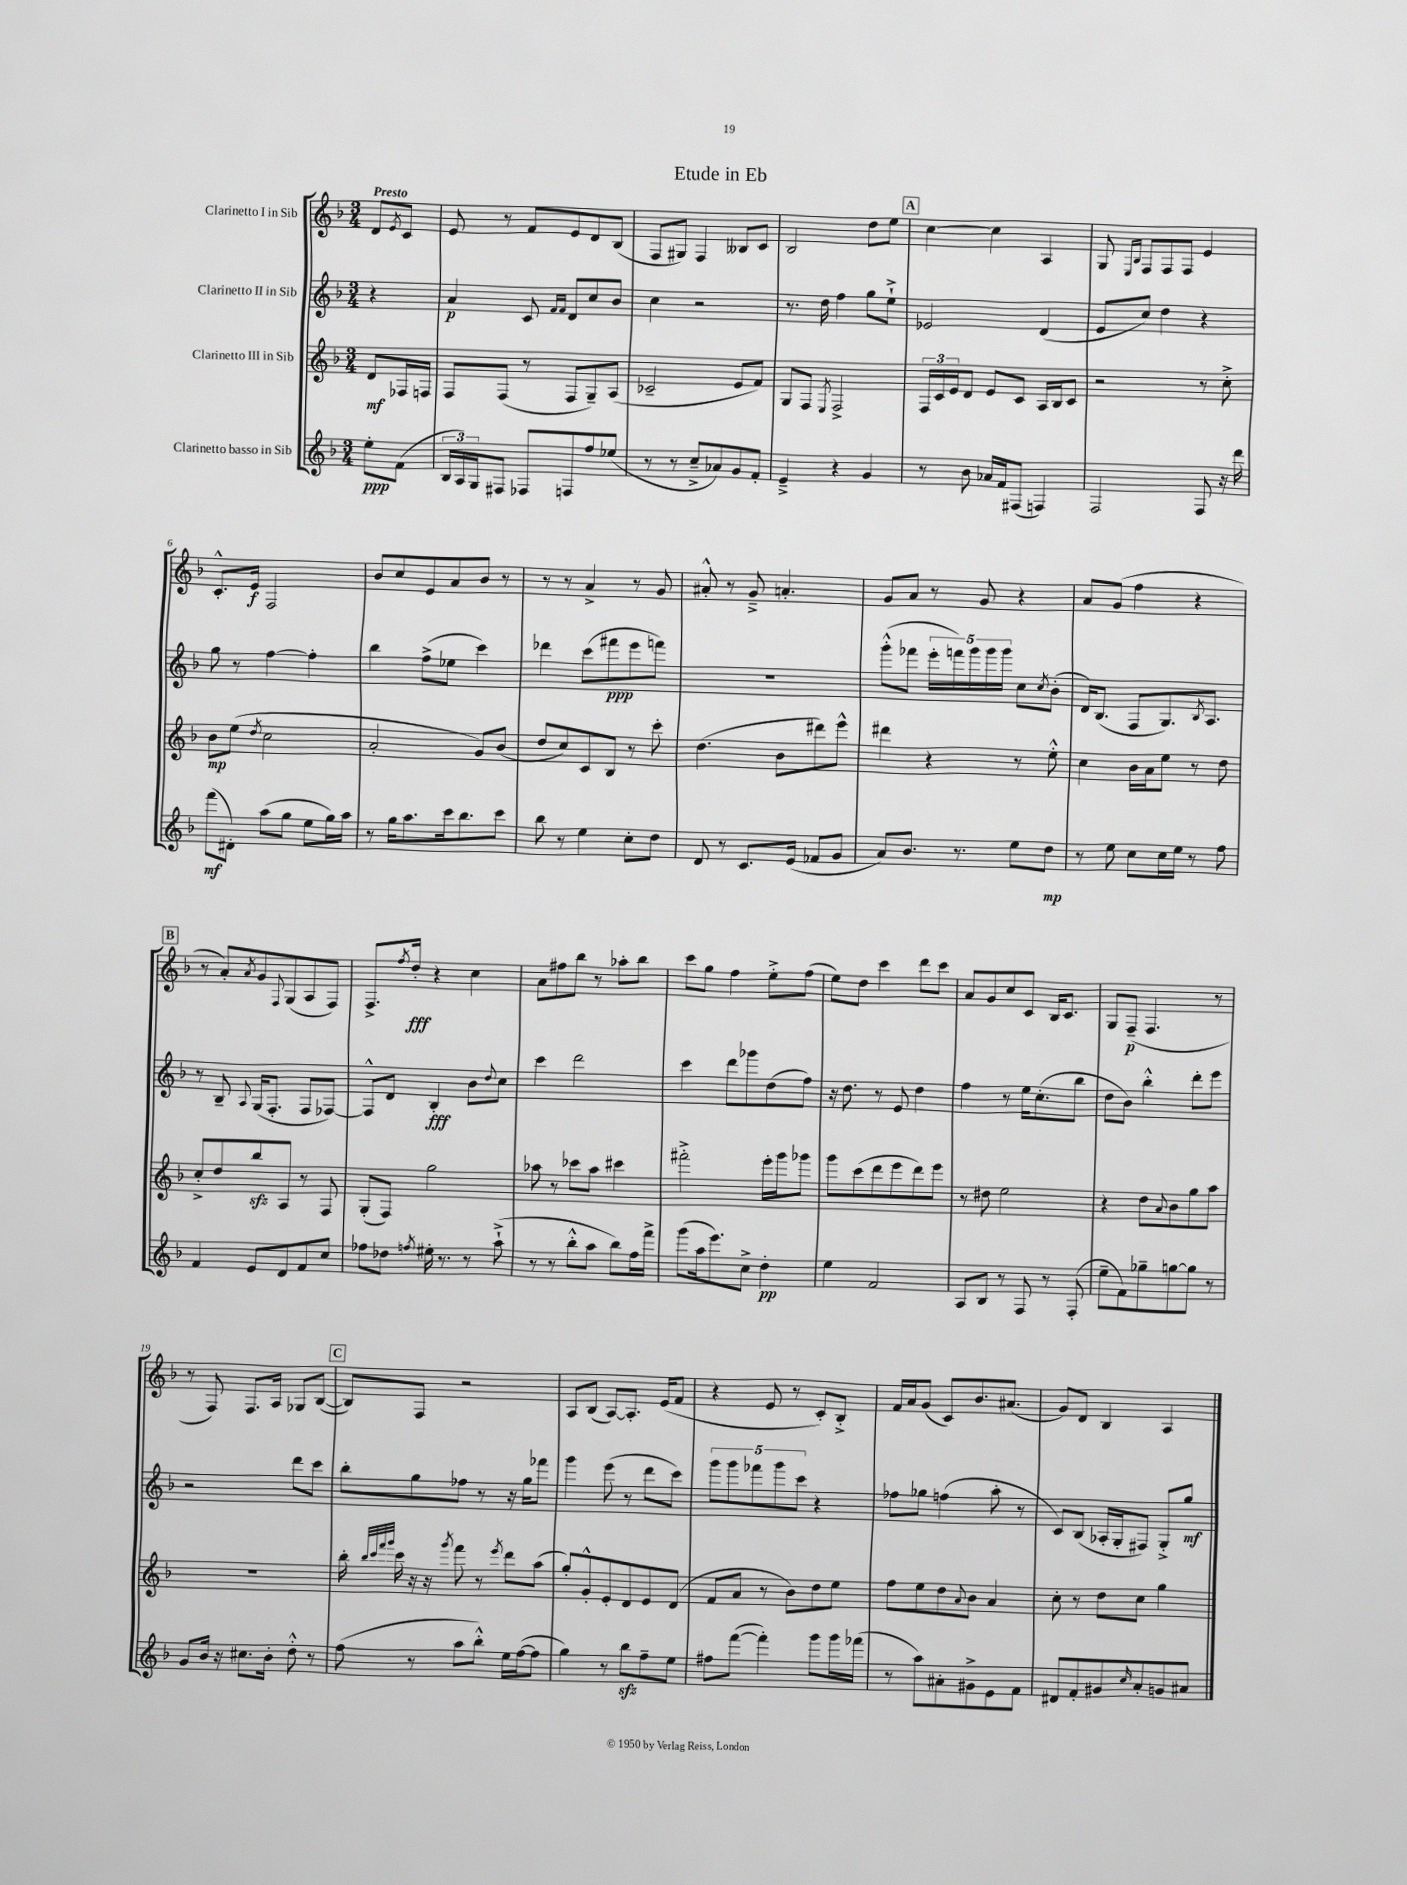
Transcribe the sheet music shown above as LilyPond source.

\header { title = "Etude in Eb" }
<<
\new StaffGroup <<
\new Staff = "s0" \with { instrumentName = "Clarinetto I in Sib" } {
    \clef treble \key f \major \numericTimeSignature \time 3/4 \partial 4 \tempo "Presto"
    d'8 \acciaccatura { e'8 } c'8 |
    e'8 r8 f'8 e'8 d'8 bes8( |
    f8 gis8) f4 beses8 c'8 |
    bes2 d''8 e''8 |
    \mark \markup { \box "A" } c''4~ c''4 a4 |
    g8 \grace { e16 bes16 } f8 f8 f8 e'4 |
    c'8.-.-^ e'16\f f2 |
    bes'8 c''8 e'8 a'8 bes'8 r8 |
    r8 r8 a'4-> r8 g'8 |
    ais'8-.-^ r8 g'8---> a'4.-. |
    g'8 a'8 r8 g'8 r4 |
    a'8 g'8( f''4 r4 |
    \mark \markup { \box "B" } r8 a'8-.) \acciaccatura { a'8 } g'8 \appoggiatura { f8 } g8( a8 f8) |
    f8.-> \acciaccatura { f''8 } d''16-.\fff r4 c''4 |
    a'8 fis''8 bes''8 r8 aes''8-. bes''8 |
    c'''8 g''8 f''4 e''8-.-> f''8( |
    e''8) d''8 c'''4 d'''8 c'''8 |
    a'8 g'8 c''8 c'8 bes16 c'8. |
    g8 f8--\p( f4. r8 |
    r8 f8) f8. a16 ges8 bes8~( |
    \mark \markup { \box "C" } bes8) f8 r2 |
    a8 bes8( a8~) a8.-. e'16( f'8 |
    r4 e'8 r8 c'8-.) bes8-.-> |
    f'16 a'16 g'8( c'8) bes'8. ais'8.( |
    g'8) d'8 bes4 a4 \bar "|." |
}
\new Staff = "s1" \with { instrumentName = "Clarinetto II in Sib" } {
    \clef treble \key f \major \numericTimeSignature \time 3/4 \partial 4
    r4 |
    a'4\p c'8 \grace { f'16 f'16 } d'8 c''8 bes'8 |
    c''4 r2 |
    r8. d''16 f''4 g''8 e''8-!-> |
    \mark \markup { \box "A" } ees'2 d'4( |
    e'8 c''8) d''4 r4 |
    g''8 r8 f''4~ f''4-. |
    bes''4 f''8->( ees''8 c'''4) |
    des'''4 c'''8( fis'''8\ppp e'''8 f'''8) |
    R2. |
    g'''8-.-^( fes'''8 \tuplet 5/4 { e'''16-. f'''16) g'''16 g'''16 g'''16 } c''8 \acciaccatura { c''8 } bes'8-.( |
    d'16) bes8.( f8 g8.) \acciaccatura { bes8 } a8. |
    \mark \markup { \box "B" } r8 bes8-- \appoggiatura { a8 } g16( f8.-. f8 fes8~) |
    fes8-^ d'8 bes4-.\fff bes'8 \appoggiatura { d''8 } c''8 |
    c'''4 d'''2 |
    c'''4 d'''8 ges'''8 d''8( f''8) |
    r16 d''8. r8 e'8 d''4 |
    f''4 r8 e''16 c''8.-.( bes''8 |
    d''8 bes'8) bes''4-.-^ d'''8-. e'''8 |
    r2 d'''8 c'''8 |
    \mark \markup { \box "C" } bes''8-. g''8 fes''8 r8 r16 g''16 fes'''8 |
    g'''4 e'''8( r8 d'''8 c'''8) |
    \tuplet 5/4 { g'''8 g'''8 fes'''8 g'''8 c'''8 } r4 |
    fes''8 ges''8 f''4( a''8-. r8 |
    c'8) bes8( aes16-. g16-. fis8) g8-.-> g''8\mf \bar "|." |
}
\new Staff = "s2" \with { instrumentName = "Clarinetto III in Sib" } {
    \clef treble \key f \major \numericTimeSignature \time 3/4 \partial 4
    d'8\mf fes16 f16 |
    f8 f8( r8 f8 g8--) a8( |
    ces'2-- e'8 f'8) |
    g8 f8 \acciaccatura { e8 } f2-> |
    \mark \markup { \box "A" } \tuplet 3/2 { f16 c'16 e'16 } d'8 e'8 c'8 a16 bes16 c'8 |
    r2 r8 c''8-.-> |
    bes'8\mp e''8( \acciaccatura { d''8 } c''2 |
    a'2-. g'8) bes'8( |
    d''8 c''8) c'8 bes8 r8 c'''8-. |
    d''4.( bes'8 dis'''8) e'''8-^ |
    dis'''4 r4 r8 e''8-.-^ |
    c''4 bes'16 a'16 e''8 r8 d''8 |
    \mark \markup { \box "B" } c''8-.-> d''8 bes''8\sfz a8 r8 f8 |
    g8-.( f8) g''2 |
    aes''8 r8 ces'''8 aes''8 cis'''4 |
    fis'''2-.-> e'''16-. g'''16 ges'''8 |
    g'''8 c'''8( d'''8 e'''8 d'''8) e'''8 |
    r8 dis''8 e''2 |
    r4 d''8 \appoggiatura { a'8 } bes'8 g''8 a''8 |
    R2. |
    \mark \markup { \box "C" } bes''16-. \grace { bes''32 c'''32 f'''32 g'''32 } c'''16 r16 r16 \acciaccatura { g'''8 } f'''8 r8 \acciaccatura { e'''8 } d'''8 a''8( |
    g''8-.) g'8-.-^ e'8-. d'8 e'8 d'8( |
    f'8 a'8 r8 bes'8) d''8 e''8 |
    f''8 e''8 d''8 \appoggiatura { a'8 } bes'8 a'4 |
    c''8-. r8 d''8 c''8 g''4 \bar "|." |
}
\new Staff = "s3" \with { instrumentName = "Clarinetto basso in Sib" } {
    \clef treble \key f \major \numericTimeSignature \time 3/4 \partial 4
    e''8-.\ppp f'8( |
    \tuplet 3/2 { bes16 a16) g16 } fis8 fes8 f8 f''8 ees''8( |
    r8 r8 c''8---> aes'8) g'8 f'8-. |
    e'4---> r4 g'4 |
    \mark \markup { \box "A" } r8 bes'8 aes'16 f'16 fis8( f4) |
    f2 f8 r16 d'''16 |
    f'''8\mf( dis'8-.) a''8( g''8 e''8 g''16) a''16 |
    r8 g''16 a''8. c'''16 bes''8. c'''8 |
    bes''8 r8 e''4 c''8-. d''8 |
    d'8 r8 c'8. e'16( fes'8 g'8 |
    a'8) bes'8. r8. e''8 d''8\mp |
    r8 e''8 c''8 c''16 e''16 r8 f''8 |
    \mark \markup { \box "B" } f'4 e'8 d'8 f'8 c''8 |
    fes''8 des''8 \acciaccatura { f''8 } eis''16-. r8. r8 a''8-!->( |
    r8 r8 bes''8-.-^ a''8 bes''8) f''16 f'''16-> |
    g'''8( a''16 e'''8.) c''8-> d''4-.\pp |
    e''4 f'2 |
    a8 bes8 r8 f8 r8 f8-.( |
    e''8-- f'8) ges''8-- g''8~ g''8 r8 |
    g'8 bes'16 r16 cis''8. bes'16-. d''8-.-^ r8 |
    \mark \markup { \box "C" } f''8( r8 a''8 bes''8-.-^) e''16 f''16~( f''8 |
    g''4) r8 bes''8\sfz f''8-- e''8 |
    fis''8 f'''8~( f'''4-.) g'''8 g'''16 fes'''16( |
    r8 a''8) ais'8-. gis'8-> e'8 f'8 |
    dis'8 f'8-. gis'8 \grace { c''16 } a'8-. g'8 ais'8 \bar "|." |
}
>>
>>
